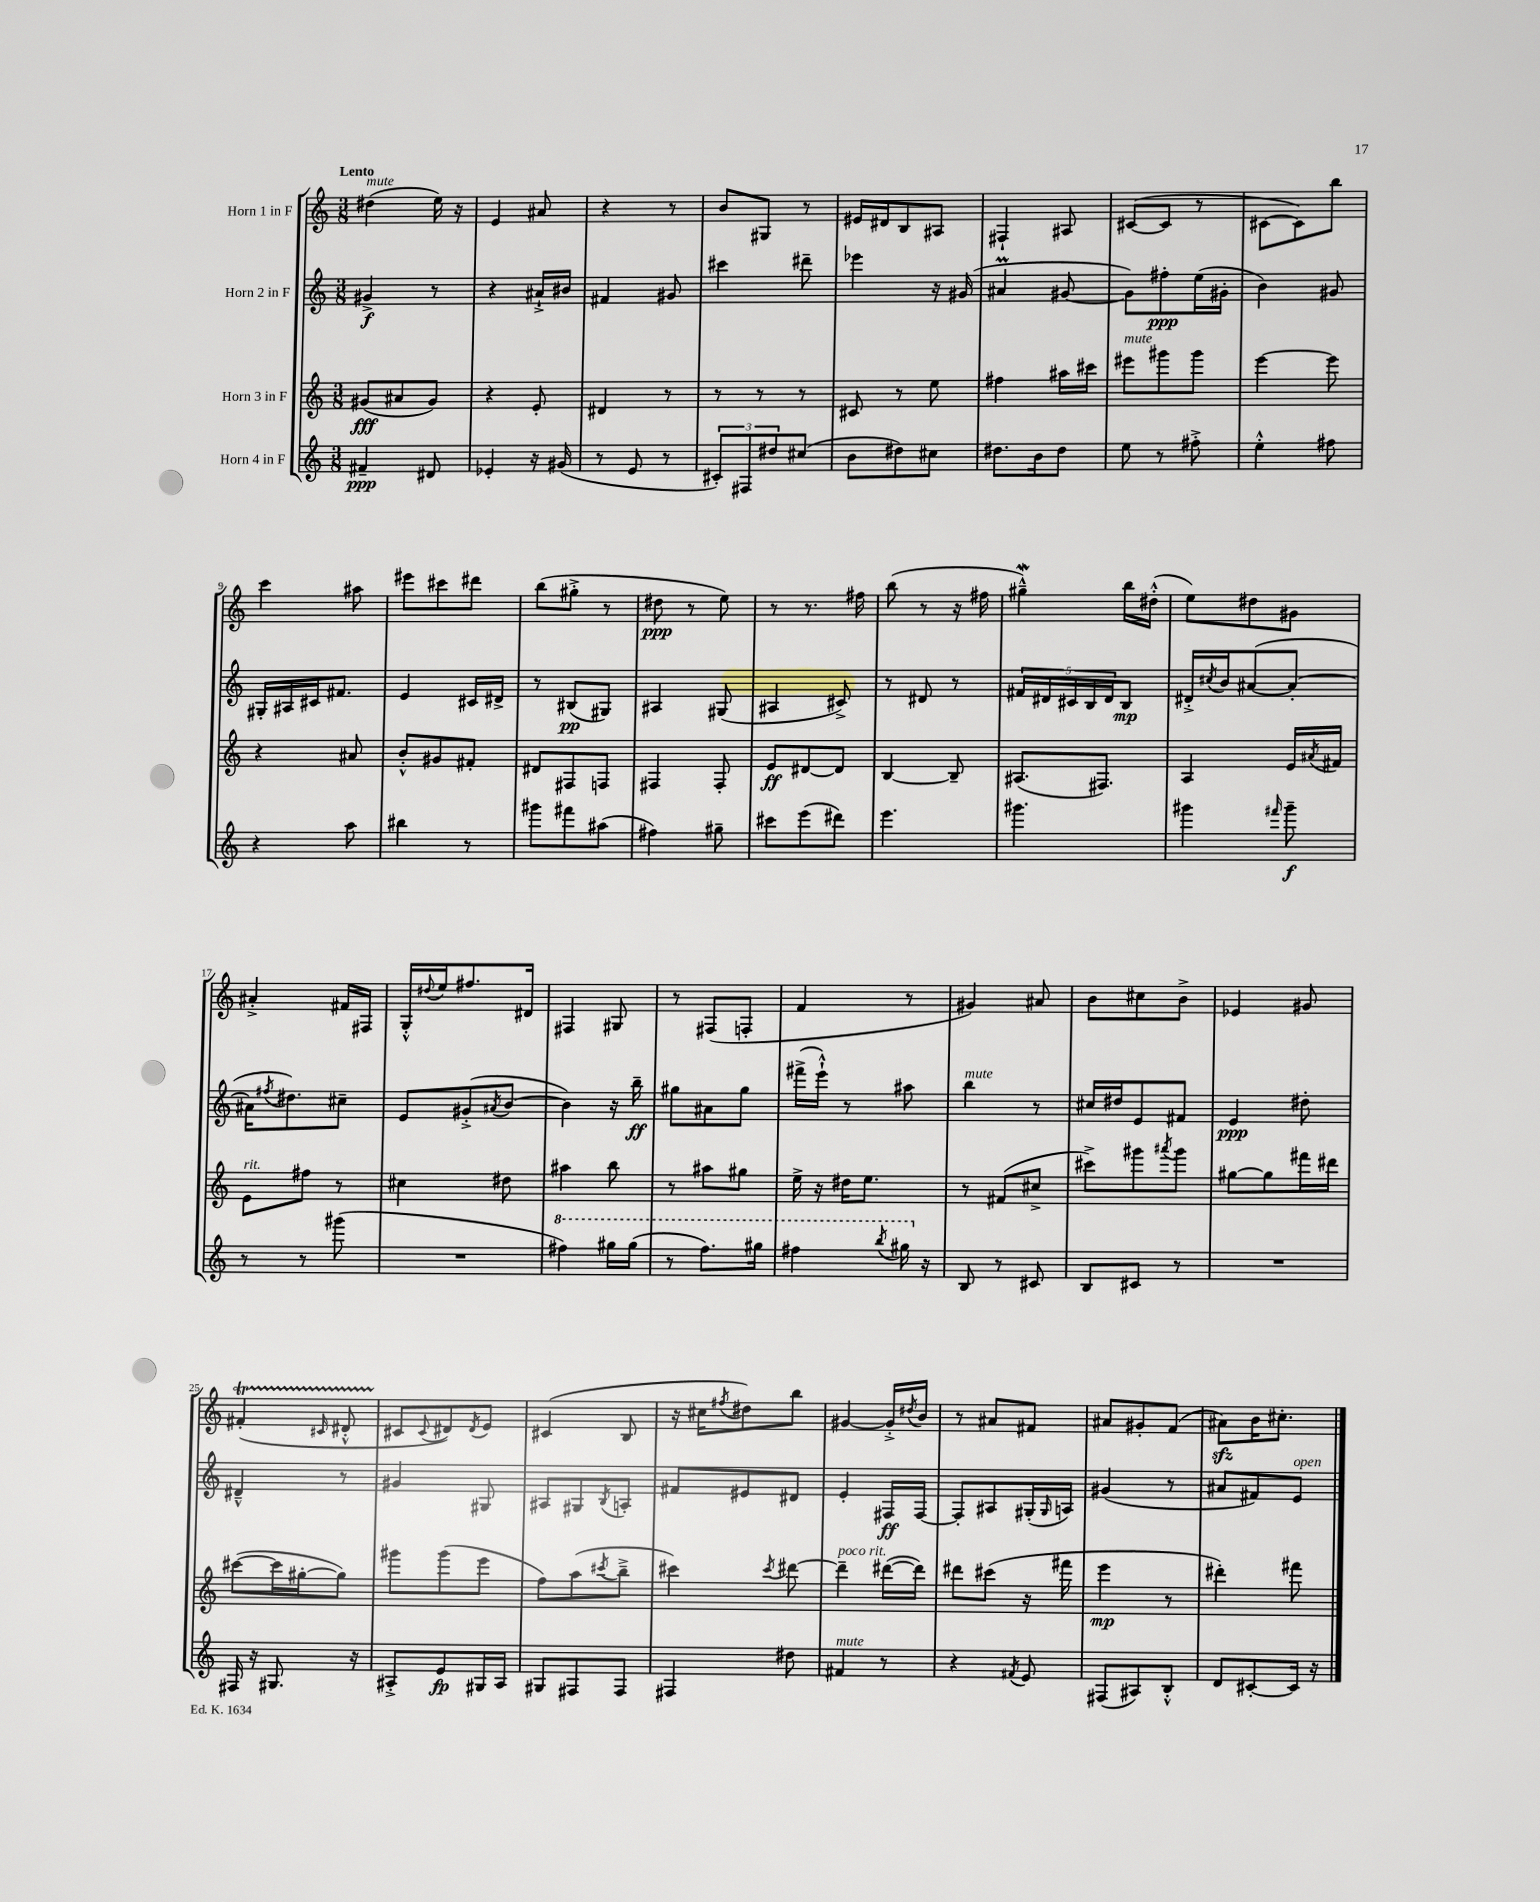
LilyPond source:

<<
\new StaffGroup <<
\new Staff = "s0" \with { instrumentName = "Horn 1 in F" } {
    \clef treble \key c \major \numericTimeSignature \time 3/8 \tempo "Lento"
    dis''4^\markup { \italic "mute" }( e''16) r16 |
    e'4 ais'8 |
    r4 r8 |
    b'8 gis8 r8 |
    eis'16 dis'16 b8 ais8 |
    fis4-! ais8 |
    cis'8~( cis'8 r8 |
    cis'8~ cis'8) b''8 |
    c'''4 ais''8 |
    eis'''8 cis'''8 dis'''8 |
    b''8( gis''8-.-> r8 |
    dis''8\ppp r8 e''8) |
    r8 r8. fis''16 |
    b''8( r8 r16 fis''16 |
    gis''4---^\mordent) b''16 dis''16-.-^( |
    e''8) dis''8 gis'8 |
    ais'4-.-> fis'16 fis16 |
    g16-.-^ \appoggiatura { dis''8 } e''16 fis''8. dis'16 |
    fis4 gis8 |
    r8 fis8( f8-. |
    f'4 r8 |
    gis'4) ais'8 |
    b'8 cis''8 b'8-> |
    ees'4 gis'8 |
    fis'4-.\startTrillSpan( \grace { cis'16 } dis'8-.-^ |
    cis'8\stopTrillSpan \appoggiatura { cis'8 } dis'8) \acciaccatura { dis'8 } e'8 |
    cis'4( b8 |
    r16 cis''16 \acciaccatura { fis''8 } dis''8) b''8 |
    gis'4~ gis'16-.-> \acciaccatura { dis''8 } b'16 |
    r8 ais'8 fis'8 |
    ais'8 gis'8-. f'8( |
    ais'8\sfz) b'16 cis''8.-. \bar "|." |
}
\new Staff = "s1" \with { instrumentName = "Horn 2 in F" } {
    \clef treble \key c \major \numericTimeSignature \time 3/8
    gis'4->\f r8 |
    r4 ais'16-!-> bis'16 |
    fis'4 gis'8 |
    cis'''4 dis'''8-- |
    ees'''4 r16 gis'16( |
    ais'4\prall gis'8~ |
    gis'8) fis''8-.\ppp e''16( gis'16-. |
    b'4) gis'8 |
    gis16-. ais16 cis'16 fis'8. |
    e'4 cis'16 dis'16-> |
    r8 bis8\pp( gis8) |
    ais4 gis8( |
    ais4 cis'8->) |
    r8 dis'8 r8 |
    \tuplet 5/4 { fis'16 dis'16 cis'16 b16 dis'16 } b8\mp |
    dis'16-.-> \acciaccatura { cis''8 } b'16 ais'8~( ais'8~-. |
    ais'16 \acciaccatura { fis''8 } dis''8.) cis''8-- |
    e'8 gis'8-.->( \acciaccatura { ais'8 } b'8~ |
    b'4) r16 b''16--\ff |
    gis''8 ais'8 gis''8 |
    fis'''16->( e'''16-!-^) r8 ais''8 |
    b''4^\markup { \italic "mute" } r8 |
    cis''16 dis''16 e'8 fis'8 |
    e'4\ppp dis''8-. |
    dis'4---^ r8 |
    gis'4 gis8 |
    ais8 gis8 \acciaccatura { b8 } a8-. |
    fis'8 eis'8 dis'8 |
    e'4-. fis16\ff fis16~ |
    fis8-. ais8 gis16-.( \grace { gis16 } a16) |
    gis'4( r8 |
    ais'8 fis'8) e'8^\markup { \italic "open" } \bar "|." |
}
\new Staff = "s2" \with { instrumentName = "Horn 3 in F" } {
    \clef treble \key c \major \numericTimeSignature \time 3/8
    gis'8\fff( ais'8 gis'8) |
    r4 e'8-. |
    dis'4 r8 |
    r8 r8 r8 |
    cis'8 r8 e''8 |
    fis''4 ais''16 cis'''16 |
    eis'''8^\markup { \italic "mute" } gis'''8 gis'''8 |
    e'''4~ e'''8 |
    r4 ais'8 |
    b'8-.-^ gis'8 fis'8-. |
    dis'8 fis8 f8 |
    fis4 fis8-. |
    e'8\ff dis'8~ dis'8 |
    b4~ b8-- |
    ais8.( fis8.) |
    a4 e'16 \acciaccatura { ais'8 } fis'16 |
    e'8^\markup { \italic "rit." } fis''8 r8 |
    cis''4 dis''8 |
    ais''4 b''8 |
    r8 ais''8 gis''8 |
    e''16-> r16 dis''16 e''8. |
    r8 fis'8( cis''8-> |
    cis'''8->) gis'''8 \acciaccatura { ais'''8 } gis'''8 |
    gis''8~ gis''8 fis'''16 dis'''16 |
    cis'''8~( cis'''16 gis''16~-. gis''8) |
    gis'''8 gis'''8( e'''8 |
    f''8) a''8( \acciaccatura { cis'''8 } b''8---> |
    cis'''4) \acciaccatura { cis'''8 } dis'''8~ |
    dis'''4--^\markup { \italic "poco rit." } dis'''16~( dis'''16) |
    dis'''8 cis'''8( r16 fis'''16 |
    e'''4\mp r8 |
    dis'''4-.) fis'''8 \bar "|." |
}
\new Staff = "s3" \with { instrumentName = "Horn 4 in F" } {
    \clef treble \key c \major \numericTimeSignature \time 3/8
    fis'4--\ppp dis'8 |
    ees'4-. r16 gis'16( |
    r8 e'8 r8 |
    \tuplet 3/2 { cis'8-.) fis8 dis''8 } cis''8( |
    b'8 dis''8) cis''8 |
    dis''8. b'16 dis''8 |
    e''8 r8 fis''8-.-> |
    e''4-.-^ fis''8 |
    r4 a''8 |
    bis''4 r8 |
    gis'''8 fis'''8 ais''8( |
    fis''4) gis''8-- |
    cis'''8 e'''8( dis'''8) |
    e'''4. |
    gis'''4. |
    gis'''4 \grace { fis'''16 } gis'''8--\f |
    r8 r8 gis'''8( |
    R4. |
    \ottava #1 fis'''4) gis'''16 gis'''16( |
    r8 f'''8.) gis'''16 |
    fis'''4 \acciaccatura { b'''8 } gis'''16 \ottava #0 r16 |
    b8 r8 cis'8 |
    b8 cis'8 r8 |
    R4. |
    fis16 r16 gis8. r16 |
    ais8-.-> e'8\fp gis16 ais16 |
    gis8 fis8 fis8 |
    fis4 dis''8 |
    fis'4^\markup { \italic "mute" } r8 |
    r4 \acciaccatura { fis'8 } e'8 |
    fis8( ais8) b8-.-^ |
    d'8 cis'8~-. cis'16 r16 \bar "|." |
}
>>
>>
